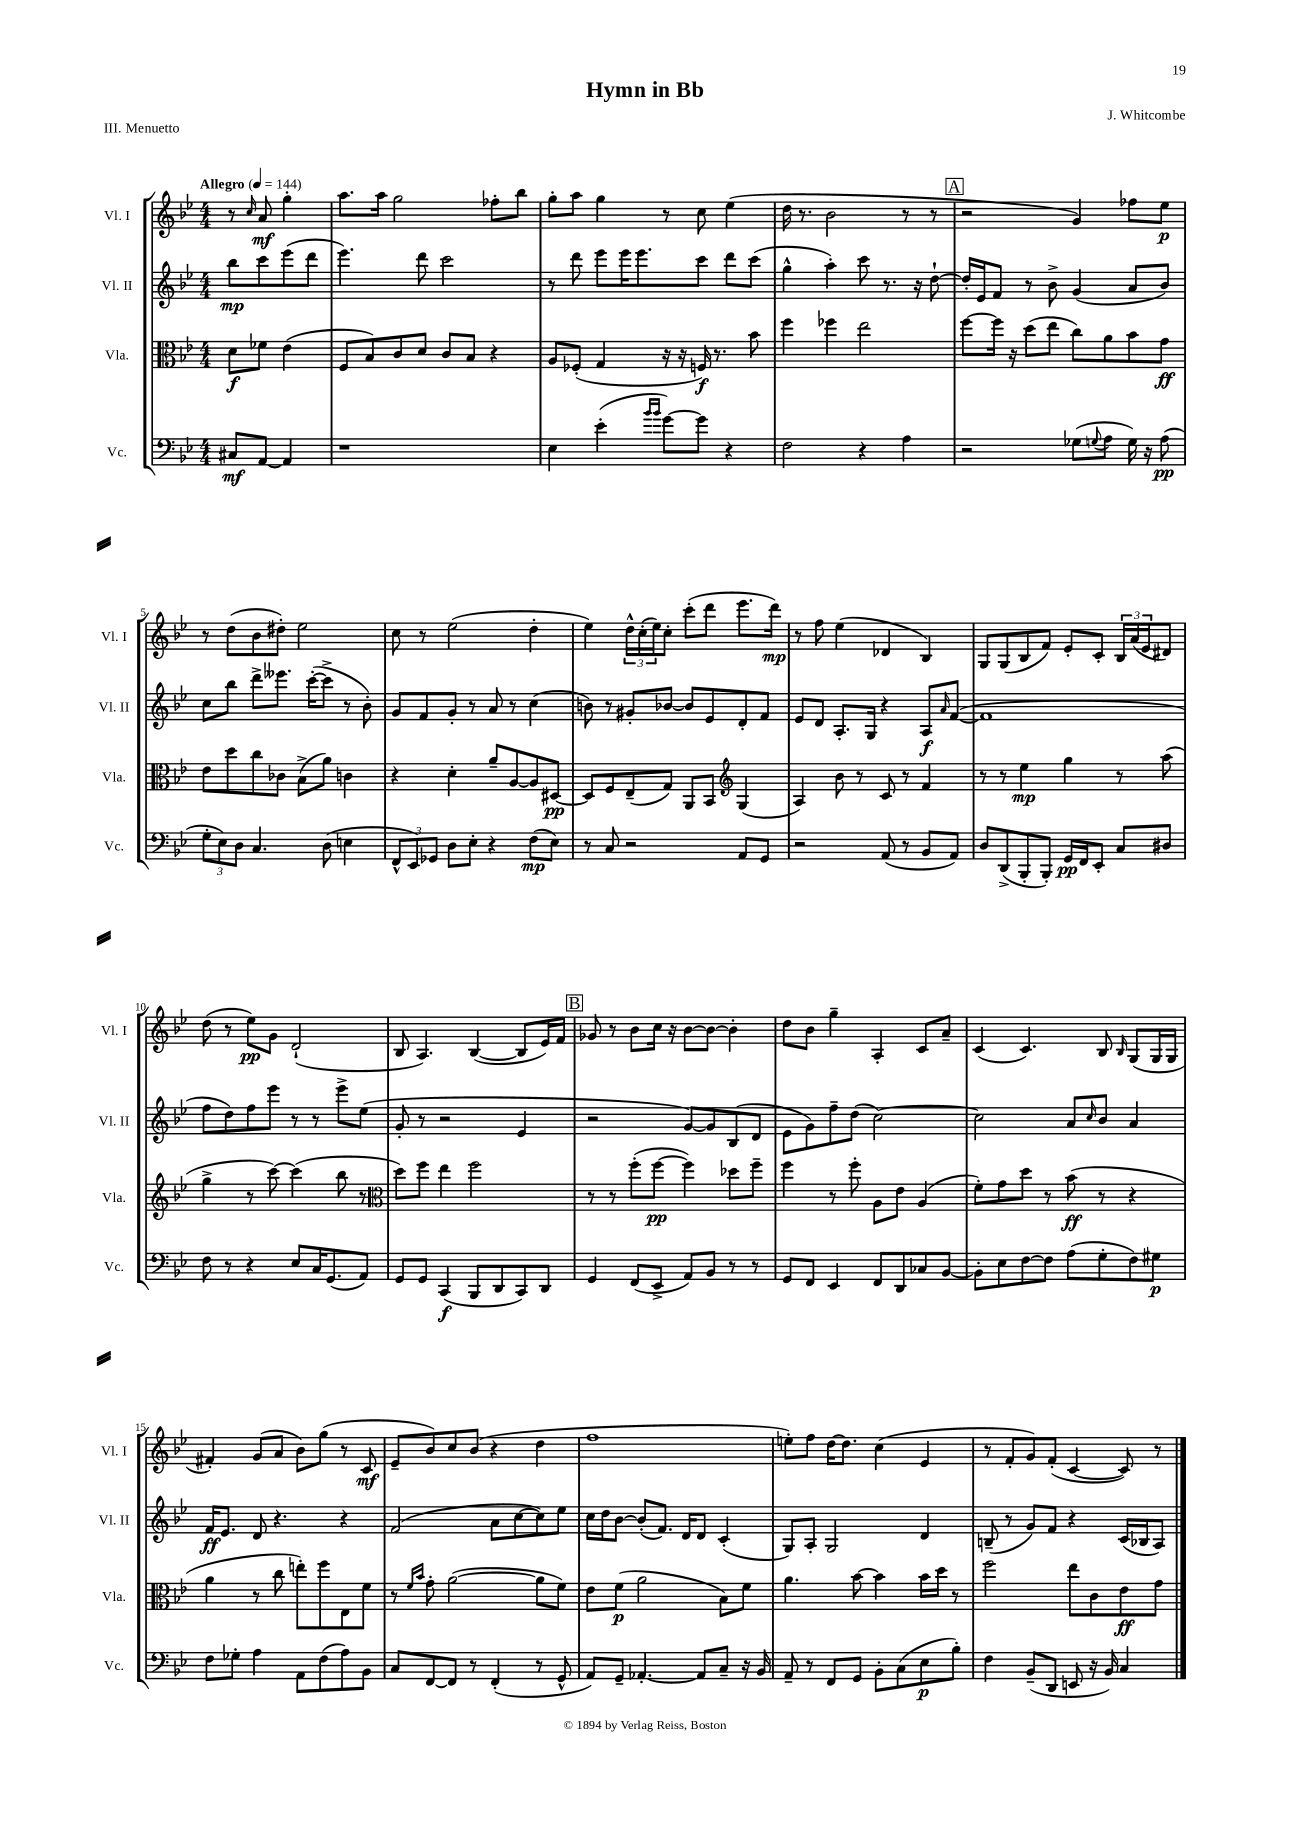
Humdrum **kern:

**kern	**kern	**kern	**kern
*staff4	*staff3	*staff2	*staff1
*clefF4	*clefC3	*clefG2	*clefG2
*k[b-e-]	*k[b-e-]	*k[b-e-]	*k[b-e-]
*M4/4	*M4/4	*M4/4	*M4/4
*MM144	*MM144	*MM144	*MM144
8C#	8d	8bb-	8r
.	.	.	16qqcc
[8AA	8f-	8ccc	8a
4AA]	(4e-	(8eee-	4gg'
.	.	8ddd	.
=	=	=	=
1r	8F	4.eee-)	8.aa
.	8B-)	.	.
.	.	.	16aa
.	8c	.	2gg
.	8d	8ddd	.
.	8c	2ccc	.
.	8B-	.	.
.	4r	.	8ff-'
.	.	.	8bb-
=	=	=	=
4E-	8A	8r	8gg'
.	(8F-'	8ddd	8aa
(4e-'	4G	8eee-	4gg
.	.	16eee-	.
.	.	8.eee-	.
16qqb-	.	.	.
16qqb-	.	.	.
[8g)	16r	.	8r
.	16r	.	.
8g]	16F)	8ccc	8cc
.	8.r	.	.
4r	.	8ddd	(4ee-
.	8b-	(8ccc	.
=	=	=	=
2F	4ff	4gg^^	16dd
.	.	.	8.r
.	4ff-	4aa')	2b-
4r	2ee-	8ccc	.
.	.	8.r	.
4A	.	.	8r
.	.	16r	.
.	.	[8dd`	8r
=	=	=	=
2r	[8ff	16dd']	2r
.	.	16e-	.
.	16ff]	8f	.
.	16r	.	.
.	(8dd	8r	.
.	8ee-	8b-^	.
(8G-	8cc)	(4g	4g)
8qqG	.	.	.
8A	8a	.	.
16G)	8b-	8a	8ff-
16r	.	.	.
(8A	8g	8b-)	8ee-
=	=	=	=
12G'	8e-	8cc	8r
12E-)	.	.	.
.	8dd	8bb-	(8dd
12D	.	.	.
4.C	8cc	8ddd^	8b-
.	8c-	8.eee--	8dd#')
.	(8B-^	.	2ee-
.	.	([16ccc'	.
(8D	8a)	8ccc^]	.
4E	4c	8r	.
.	.	8b-')	.
=	=	=	=
12FF^^	4r	8g	8cc
12EE-)	.	.	.
.	.	8f	8r
12GG-	.	.	.
8D	4d'	8g'	(2ee-
8E-'	.	8r	.
4r	8a~	8a	.
.	[8A	8r	.
(8F	8A]	(4cc	4dd'
8E-)	[8D#	.	.
=	=	=	=
8r	8D#]	8b)	4ee-)
8C	8F	8r	.
2r	(8E-~	8g#'	24dd^^
.	.	.	(24cc'
.	.	.	24ee-)
.	8G)	[8b-	8cc'
.	8AA	8b-]	(8ccc'
.	8BB-	8e-	8ddd
*	*clefG2	*	*
8AA	(4G	8d'	8.eee-
8GG	.	8f	.
.	.	.	16ddd)
=	=	=	=
2r	4A)	8e-	8r
.	.	8d	8ff
.	8b-	8.A'	(4ee-
.	8r	.	.
.	.	16G	.
(8AA	8c	4r	4d-
8r	8r	.	.
8BB-	4f	8A	4B-)
.	.	16qqa	.
8AA)	.	([8f	.
=	=	=	=
8D	8r	1f]	8G
(8DD^	8r	.	(8G
8BBB-'	4ee-	.	8B-
8BBB-')	.	.	8f)
16GG	4gg	.	8e-'
16FF	.	.	.
8EE-'	.	.	8c'
8C	8r	.	24B-
.	.	.	(24a
.	.	.	24e-
8D#	(8aa	.	8d#)
=	=	=	=
8F	4gg^	8ff	(8dd
8r	.	8dd)	8r
4r	8r	8ff	8ee-)
.	[8ccc)	8eee-	8g
8E-	(4ccc]	8r	(2d`
16C	.	8r	.
(8.GG	.	.	.
.	8bb-	8eee-^	.
8AA)	8r	(8ee-	.
=	=	=	=
*	*clefC3	*	*
8GG	8dd)	8g'	8B-
8GG	8ff	8r	4.A)
(4CC	4ee-	2r	.
8BBB-	2ff	.	([4B-
8DD	.	.	.
8CC)	.	4e-	8B-]
8DD	.	.	16e-)
.	.	.	16f
=	=	=	=
4GG	8r	2r	8g-
.	8r	.	8r
(8FF	(8ff'	.	8b-
8EE-^	[8ff	.	16cc
.	.	.	16r
8AA)	4ff])	[8g)	[8b-
8BB-	.	8g]	8b-_
8r	8dd-	(8B-	4b-']
8r	8ff~	8d	.
=	=	=	=
8GG	4ff	8e-	8dd
8FF	.	8g)	8b-
4EE-	8r	8ff~	4gg~
.	8ff'	(8dd	.
8FF	8A	[2cc)	4A'
8DD	8e-	.	.
8C-	(4A	.	8c
[8BB-	.	.	8a~
=	=	=	=
8BB-']	8f')	2cc]	(4c
8E-	8g	.	.
[8F	8dd	.	4.c)
8F]	8r	.	.
(8A	(8b-	8a	.
.	.	16qqcc	.
8G'	8r	8b-	8B-
.	.	.	16qqB-
8F)	4r	4a	(8G
8G#	.	.	16G
.	.	.	16G
=	=	=	=
8F	4a	16f	4f#')
.	.	8.e-	.
8G-'	.	.	.
4A	8r	8d	(8g
.	8cc	4.r	8a
8AA	8ee')	.	8b-)
(8F	8ff	.	(8gg
8A)	8E-	4r	8r
8BB-	8f	.	8c
=	=	=	=
8C	8r	(2f	8e-~
.	16qqf	.	.
.	16qqb-	.	.
[8FF	8g'	.	8b-)
8FF]	([2a	.	8cc
8r	.	.	(8b-
(4FF'	.	8a	4r
.	.	[8cc	.
8r	8a]	8cc])	4dd
8GG^^	8f)	8ee-	.
=	=	=	=
8AA)	8e-	16cc	1ff
.	.	16dd	.
8GG~	(8f	[8b-	.
[4.AA-'	2a	(8b-']	.
.	.	8.f)	.
.	.	16d	.
8AA-]	.	8d	.
8C~	8B-)	(4c'	.
16r	8f	.	.
16BB-	.	.	.
=	=	=	=
8AA~	4.a	8G)	8ee')
8r	.	8A'	8ff
8FF	.	2G	[16dd
.	.	.	8.dd]
8GG	[8b-	.	.
8BB-'	4b-]	.	(4cc
(8C	.	.	.
8E-	16b-	4d	4e-
.	16dd	.	.
8B-')	8r	.	.
=	=	=	=
4F	2ff	(8B~	8r
.	.	8r	8f'
(8BB-~	.	8g)	8g)
8DD	.	8f	(8f'
8EE	8ee-	4r	[4c
16r	8c	.	.
16BB-)	.	.	.
4C	8e-	(16c	8c])
.	.	16B-	.
.	8g	8A)	8r
==	==	==	==
*-	*-	*-	*-
